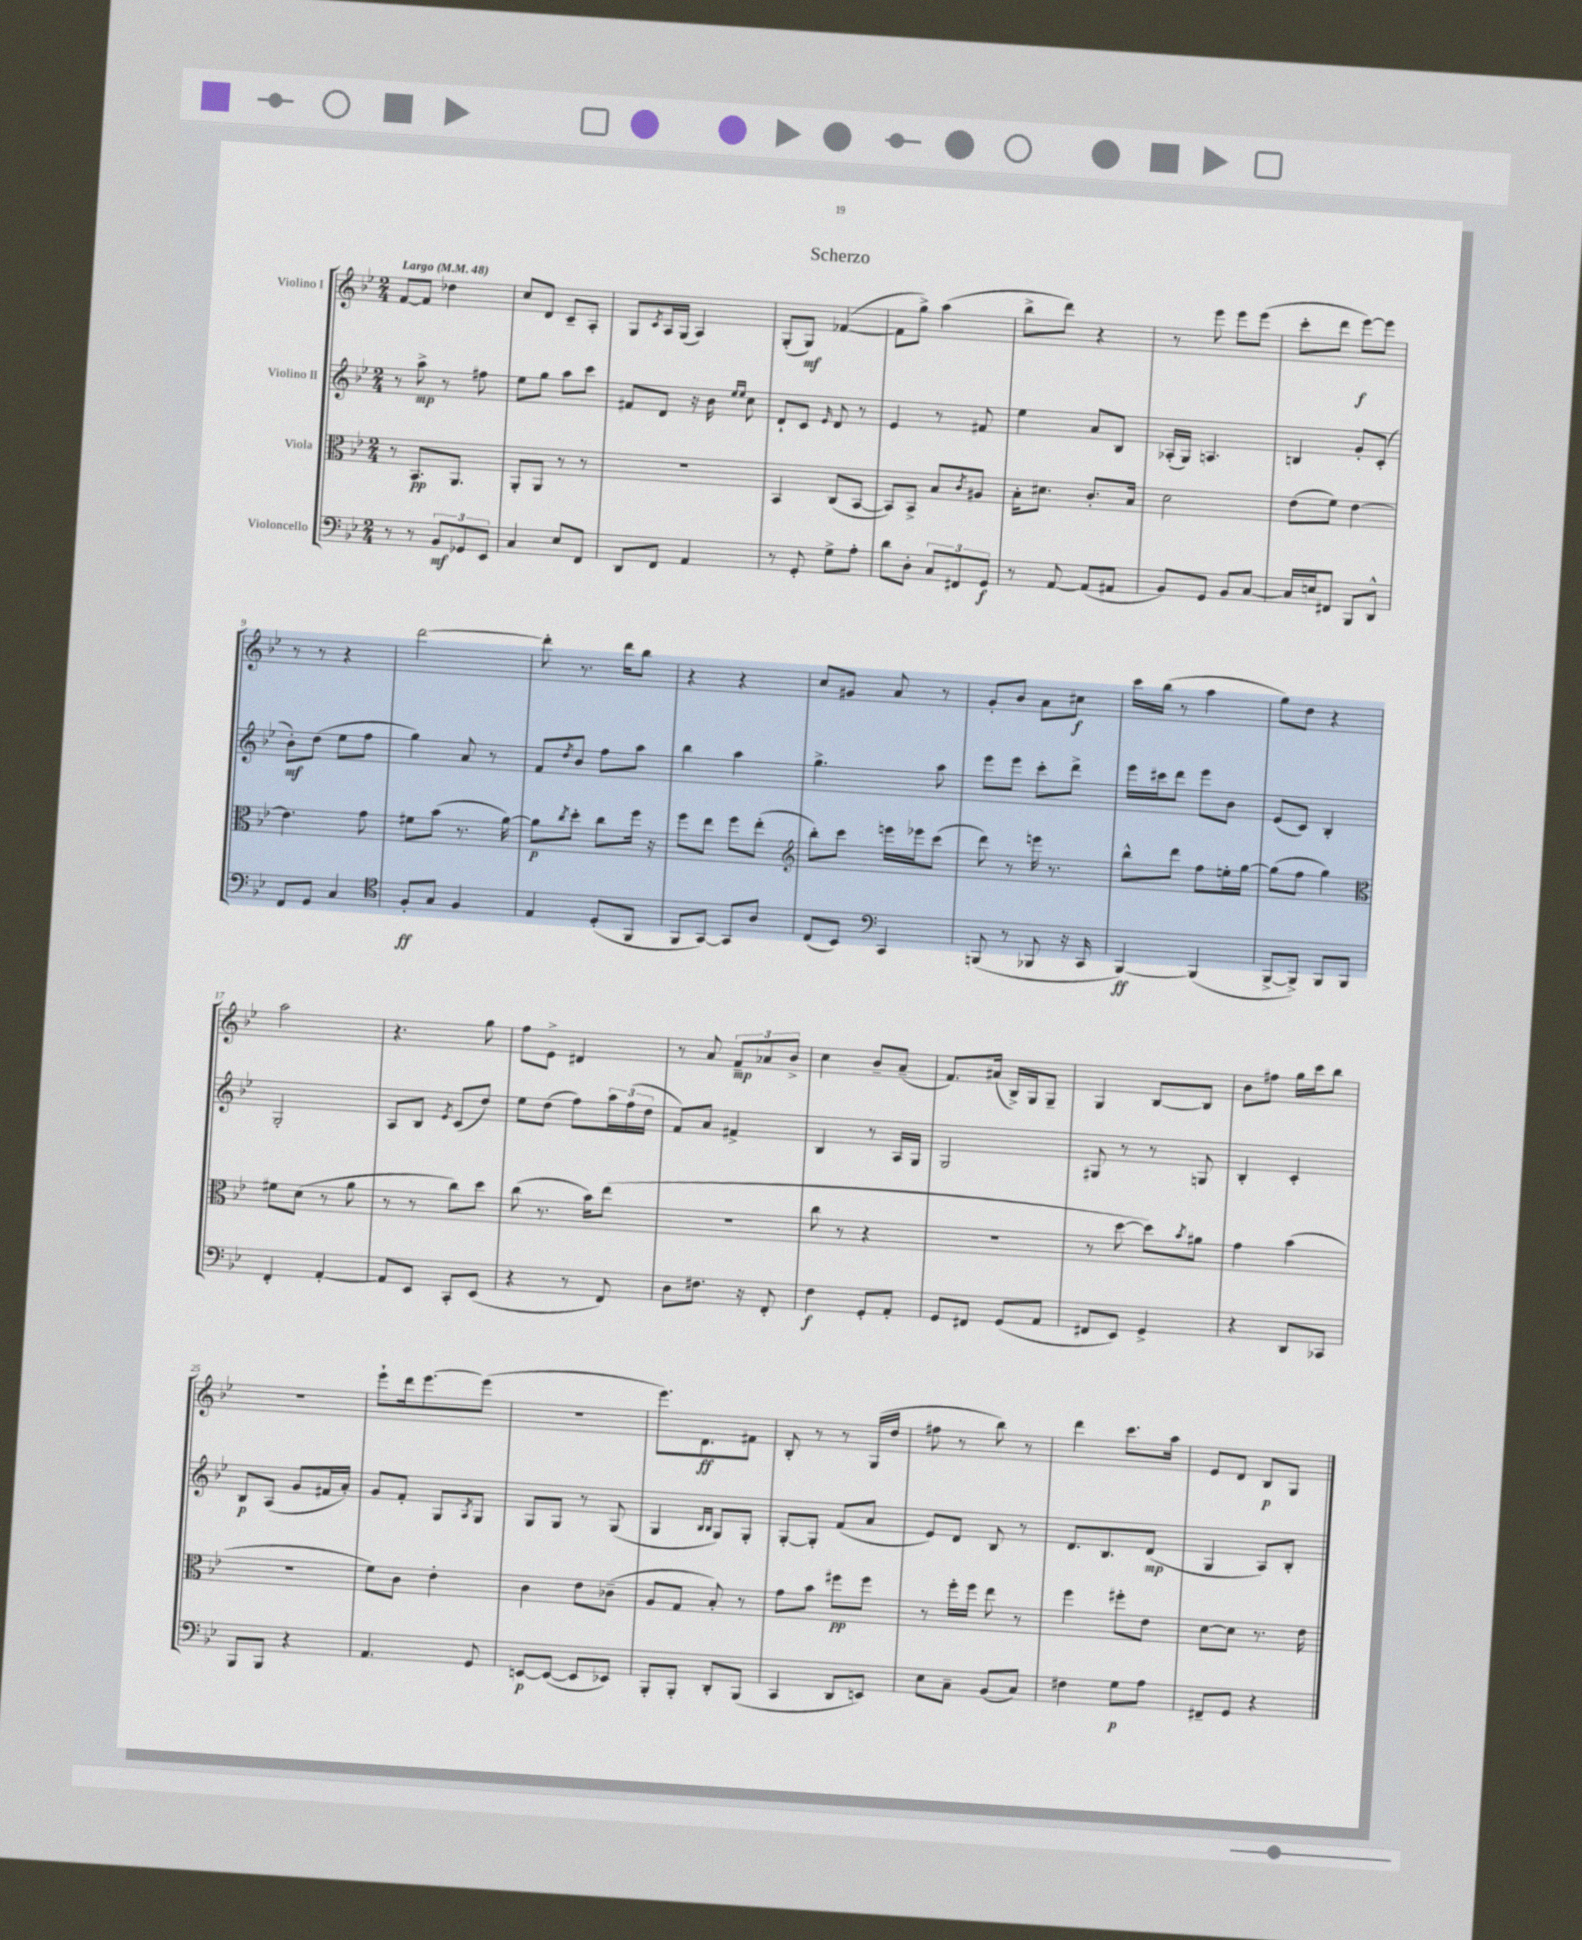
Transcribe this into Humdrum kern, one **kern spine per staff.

**kern	**kern	**kern	**kern
*staff4	*staff3	*staff2	*staff1
*clefF4	*clefC3	*clefG2	*clefG2
*k[b-e-]	*k[b-e-]	*k[b-e-]	*k[b-e-]
*M2/4	*M2/4	*M2/4	*M2/4
*MM48	*MM48	*MM48	*MM48
8r	8r	8r	[8f/L
8r	8.BB-/L	8aa^\	8f/]J
12BB-/L	.	8r	4dd-\
.	8.AA/J	.	.
12GG-/	.	.	.
.	.	8ff#\	.
12EE-/J	.	.	.
=	=	=	=
4C/	8AA'/L	8ee-\L	8cc/L
.	8AA/J	8gg\J	8d/J
8E-/L	8r	8aa\L	8c~/L
8FF/J	8r	8ccc\J	8A'/J
=	=	=	=
8DD/L	2r	8f#/L	8G/L
.	.	.	8qc/
8FF/J	.	8d/J	16A/L
.	.	.	(16G/JJ
4AA/	.	16r	4A/)
.	.	16b-\	.
.	.	16qqee-/LL	.
.	.	16qqee-/JJ	.
.	.	8cc\	.
=	=	=	=
8r	4BB-/	8d`/L	(8G'/L
8GG'/	.	8c/J	8G/J)
.	.	16qqe-/	.
8G^\L	(8C/L	8d/	([4f-/
8A'\J	[8BB-/J	8r	.
=	=	=	=
8d\L	8BB-/]L)	4e-/	8f-\]L
8D'\J	8BB-^/J	.	8gg^\J)
12C/L	8B-/L	8r	(4aa\
12FF#/	.	.	.
.	8qc/	.	.
.	8A#/J	8f#/	.
12GG/J	.	.	.
=	=	=	=
8r	16B-'\LK	4ee-\	8bb-^\L
.	8.d#\J	.	.
[8AA/	.	.	8ddd\J)
(8AA/]L	8.c'/L	8a/L	4r
8AA#/J	.	8B-/J	.
.	16B-/Jk	.	.
=	=	=	=
8BB-/L)	2d\	(16A-'/LL	8r
.	.	16G/JJ)	.
8GG/J	.	4.A/	8eee-\
8BB-/L	.	.	8eee-\L
[8C/J	.	.	(8eee-\J
=	=	=	=
16C/]LL	(8e-\L	4B/	8ccc'\L
16E/J	.	.	.
8FF#/J	8f\J)	.	8ddd\J
8BBB-/L	[4e-\	8g'/L	[8eee-\L)
8DD^^/J	.	(8c'/J	8eee-\]J
=	=	=	=
8FF/L	4.e-\]	8b-'\L)	8r
8GG/J	.	(8dd\J	8r
4C/	.	8ee-\L	4r
.	8g\	8ff\J	.
=	=	=	=
*clefC4	*	*	*
8F'/L	8f#\L	4gg\)	[2ddd\
8G/J	(8b-\J	.	.
4F/	8.r	8a/	.
.	.	8r	.
.	[16a\)	.	.
=	=	=	=
4E-/	8a\]L	8f/L	8ddd'\]
.	8qcc/	8qdd/	.
.	8dd'\J	8b-/J	8.r
(8D'/L	8cc\L	8ff\L	.
.	.	.	16ddd\LK
8FF/J	16ff\Jk	8aa\J	8bb-\J
.	16r	.	.
=	=	=	=
8FF/L	8ff\L	4bb-\	4r
[8GG/J)	8ee-\J	.	.
8GG/]L	8ff\L	4aa\	4r
8A/J	(8ee-'\J	.	.
=	=	=	=
*	*clefG2	*	*
(8C/L	8bb-'\L)	4.gg^\	8cc/L
8BB-/J)	8ccc\J	.	8g#/J
*clefF4	*	*	*
4CC/	16eee\LL	.	8a/
.	16eee-\J	.	.
.	(8ccc\J	8aa\	8r
=	=	=	=
(8BBB/	8ddd\)	8eee-\L	8g'/L
8r	8r	8eee-\J	8b-/J
8BBB-/	16eee\	8ccc'\L	8a\L
.	8.r	.	.
16r	.	8ddd^\J	8cc#\J
16CC/	.	.	.
=	=	=	=
[4BBB-/)	8bb-^^\L	16eee-\LL	16ccc\LL
.	.	16ccc#\J	(16bb-\JJ
.	8ddd\J	8ddd\J	8r
(4BBB-/]	8ff\L	8eee-\L	4aa\
.	16ee'\L	8b-\J	.
.	[16gg\JJ	.	.
=	=	=	=
[8BBB-^/L	(8gg\]L	(8e-/L	8gg\L)
8BBB-^/]J)	8ff\J	8c/J)	8dd\J
8BBB-/L	4gg\)	4B-'/	4r
8BBB-/J	.	.	.
=	=	=	=
*	*clefC3	*	*
4FF'/	8f#\L	2G'/	2aa\
.	(8d\J	.	.
[4AA'/	8r	.	.
.	8a\	.	.
=	=	=	=
8AA/]L	8r	8A/L	4.r
8EE-/J	8r	8B-/J	.
.	.	8qe-/	.
8CC'/L	8cc\L)	(8c/L	.
(8EE-/J	8dd\J	8dd/J)	8gg\
=	=	=	=
4r	(8cc\	8ee-\L	8ff\L
.	8.r	(8dd\J	8e-^\J
8r	.	8ff\L)	4d#/
.	16b-\LK)	.	.
8FF/)	(8ee-\J	24aa\L	.
.	.	(24ff\	.
.	.	24dd\JJ	.
=	=	=	=
8D\L	2r	8f/L)	8r
8.F#\J	.	8a/J	8a/
.	.	4f#^/	12f~/L
16r	.	.	.
.	.	.	12a-/
8FF'/	.	.	.
.	.	.	12b-^/J
=	=	=	=
4F\	8cc\	4B-/	4cc\
.	8r	.	.
8GG'/L	4r	8r	8b-~/L
8AA'/J	.	16A/LL	(8a~/J
.	.	16G/JJ	.
=	=	=	=
8GG/L	2r	2G/	8.f/L)
8FF#/J	.	.	.
.	.	.	(16a#/Jk
(8GG/L	.	.	16B-^/LL)
.	.	.	16G/J
8AA/J	.	.	8G~/J
=	=	=	=
8FF#/L	8r	8G#/	4G/
8EE-/J)	[8dd\	8r	.
4GG^/	8dd\]L)	8r	[8B-/L
.	8qb-/	.	.
.	8a#\J	8G/	8B-/]J
=	=	=	=
4r	4g\	4B-'/	8b-\L
.	.	.	8ff#\J
8DD/L	(4b-\	4c'/	16gg\LL
.	.	.	16ccc\J
8CC-/J	.	.	8bb-\J
=	=	=	=
8BBB-/L	2r	8B-/L	2r
8BBB-/J	.	(8A/J	.
4r	.	8g/L	.
.	.	16f#/L	.
.	.	16a'/JJ)	.
=	=	=	=
4.AA/	8f\L)	8g/L	8eee-`\L
.	8c\J	8f'/J	16ddd\k
.	.	.	[8.eee-\
.	4e-'\	8G/L	.
.	.	8qA/	.
8GG/	.	8G/J	(8eee-\]J
=	=	=	=
[8EE/L	4c\	8G/L	2r
(8EE/_J	.	8G/J	.
8EE/]L	8e-\L	8r	.
8EE-/J)	(8c-~\J	(8G/	.
=	=	=	=
8BBB-'/L	8A/L	4G/	8.eee-\L)
8BBB-'/J	8G/J	.	.
.	.	.	8.d\
.	.	16qqB-/LL	.
.	.	16qqB-/JJ	.
8DD'/L	8B-'/)	8G/L)	.
(8BBB-/J	8r	8G'/J	8f#\J
=	=	=	=
4CC/	8g\L	[8G'/L	8B-'/
.	8b-\J	8G'/]J	8r
8DD/L	8ff#\L	(8f/L	8r
8EE/J)	8ff#\J	8a/J	(16G/LL
.	.	.	16dd/JJ
=	=	=	=
8E-\L	8r	8e-/L)	8ff#\
8C~\J	16ff'\LL	8d/J	8r
.	16ff\JJ	.	.
(8BB-/L	8ee-\	8B-/	8bb-\)
8C/J)	8r	8r	8r
=	=	=	=
4F#\	4ff\	8.d/L	4ddd\
.	.	8.B-/	.
8G\L	8ff#'\L	.	8.ccc\L
8A\J	8e-\J	(8d/J	.
.	.	.	16aa\Jk
=	=	=	=
8FF#~/L	[8d\L	4G/	8e-/L
8GG/J	8d\]J	.	8d/J
4r	8.r	8A/L)	8B-/L
.	.	8B-'/J	8G/J
.	16e-\	.	.
==	==	==	==
*-	*-	*-	*-
